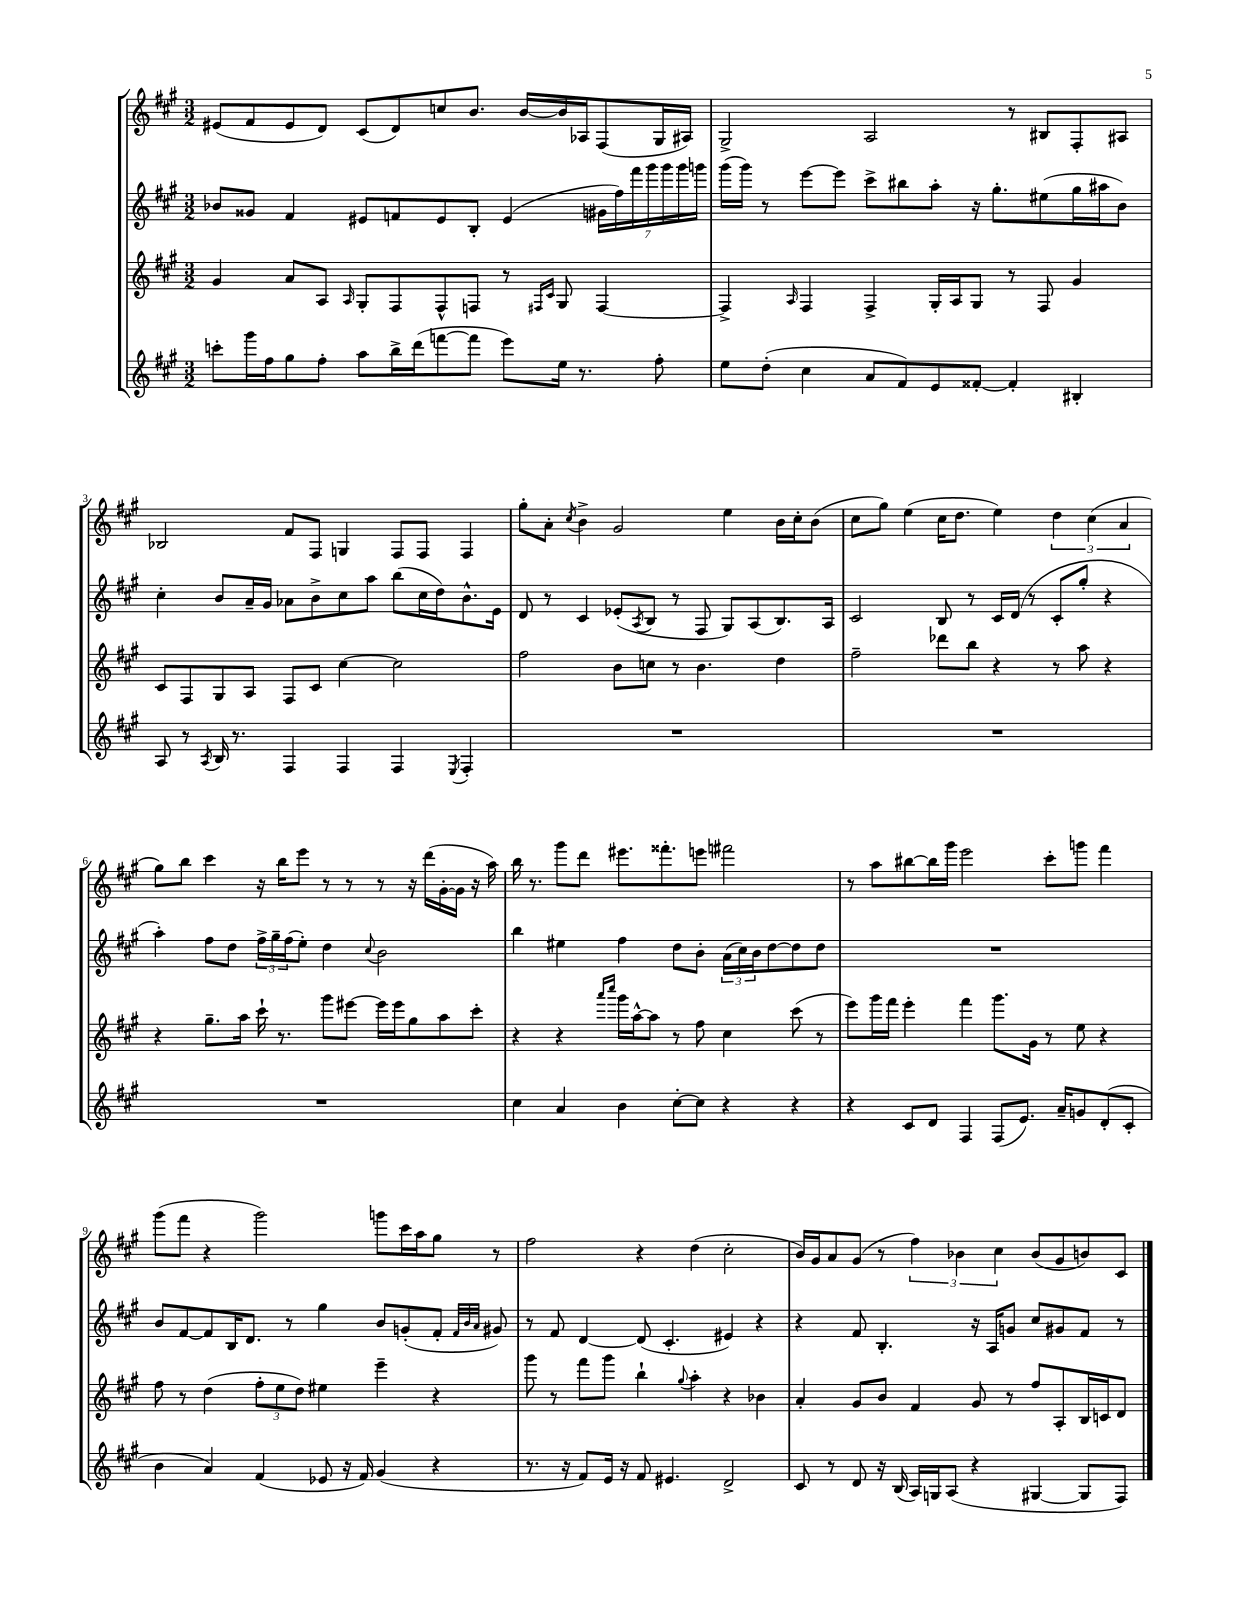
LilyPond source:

<<
\new StaffGroup <<
\new Staff = "s0" {
    \clef treble \key a \major \numericTimeSignature \time 3/2
    eis'8( fis'8 eis'8 d'8) cis'8( d'8) c''8 b'8. b'16~ b'16 aes16 fis8( gis16 ais16) |
    gis2-> a2 r8 bis8 fis8-. ais8 |
    bes2 fis'8 fis8 g4 fis8 fis8 fis4 |
    gis''8-. a'8-. \acciaccatura { cis''8 } b'4-> gis'2 e''4 b'16 cis''16-. b'8( |
    cis''8 gis''8) e''4( cis''16 d''8. e''4) \tuplet 3/2 { d''4 cis''4( a'4 } |
    gis''8) b''8 cis'''4 r16 b''16 e'''8 r8 r8 r8 r16 d'''16( gis'16~-. gis'16 r16 a''16) |
    b''16 r8. gis'''8 d'''8 eis'''8. fisis'''8.-. e'''8 fis'''2 |
    r8 a''8 bis''8~ bis''16 gis'''16 e'''2 cis'''8-. g'''8 fis'''4 |
    gis'''8( fis'''8 r4 gis'''2) g'''8 cis'''16 a''16 gis''8 r8 |
    fis''2 r4 d''4( cis''2-. |
    b'16) gis'16 a'8 gis'8( r8 \tuplet 3/2 { fis''4) bes'4 cis''4 } bes'8( gis'8 b'8) cis'8 \bar "|." |
}
\new Staff = "s1" {
    \clef treble \key a \major \numericTimeSignature \time 3/2
    bes'8 gisis'8 fis'4 eis'8 f'8 eis'8 b8-. eis'4( \tuplet 7/4 { gis'16 fis''16) fis'''16 gis'''16 gis'''16 gis'''16 g'''16 } |
    gis'''16( gis'''16) r8 e'''8~ e'''8 cis'''8-> bis''8 a''8-. r16 gis''8.-. eis''8( gis''16 ais''16 b'8) |
    cis''4-. b'8 a'16-- gis'16 aes'8 b'8-> cis''8 a''8 b''8( cis''16 d''16) b'8.-^ e'16 |
    d'8 r8 cis'4 ees'8-.( \acciaccatura { a8 } b8 r8 fis8 gis8) a8( b8.) a16 |
    cis'2 b8 r8 cis'16 d'16( r8 cis'8-. gis''8-. r4 |
    a''4-.) fis''8 d''8 \tuplet 3/2 { fis''16-> gis''16-- fis''16( } e''8-.) d''4 \appoggiatura { cis''8 } b'2 |
    b''4 eis''4 fis''4 d''8 b'8-. \tuplet 3/2 { a'16( cis''16) b'16 } d''8~ d''8 d''8 |
    R1. |
    b'8 fis'8~ fis'8 b16 d'8. r8 gis''4 b'8 g'8-.( fis'8-. \grace { fis'32 b'32 a'32 } gis'8) |
    r8 fis'8 d'4~ d'8( cis'4.-. eis'4) r4 |
    r4 fis'8 b4.-. r16 a16 g'8 cis''8 gis'8 fis'8 r8 \bar "|." |
}
\new Staff = "s2" {
    \clef treble \key a \major \numericTimeSignature \time 3/2
    gis'4 a'8 a8 \grace { a16 } gis8-. fis8 fis8-^ f8 r8 \grace { fis16 cis'16 } gis8 fis4~ |
    fis4-> \grace { a16 } fis4 fis4-> gis16-. a16 gis8 r8 fis8 gis'4 |
    cis'8 fis8 gis8 a8 fis8 cis'8 cis''4~ cis''2 |
    fis''2 b'8 c''8 r8 b'4. d''4 |
    fis''2-- des'''8 b''8 r4 r8 a''8 r4 |
    r4 gis''8.-- a''16 cis'''16-! r8. gis'''8 eis'''8~ eis'''16 eis'''16 gis''8 a''8 cis'''8-. |
    r4 r4 \grace { a'''16 cis''''16 } gis'''16 a''16~-^ a''8 r8 fis''8 cis''4 cis'''8( r8 |
    e'''8) gis'''16 fis'''16 e'''4-. fis'''4 gis'''8. gis'16 r8 e''8 r4 |
    fis''8 r8 d''4( \tuplet 3/2 { fis''8-. e''8 d''8) } eis''4 e'''4-- r4 |
    gis'''8 r8 fis'''8 gis'''8 b''4-! \appoggiatura { gis''8 } a''4-. r4 bes'4 |
    a'4-. gis'8 b'8 fis'4 gis'8 r8 fis''8 a8-. b16 c'16 d'8 \bar "|." |
}
\new Staff = "s3" {
    \clef treble \key a \major \numericTimeSignature \time 3/2
    c'''8-. gis'''16 fis''16 gis''8 fis''8-. a''8 b''16-> d'''16( f'''8~ f'''8 e'''8) e''16 r8. fis''8-. |
    e''8 d''8-.( cis''4 a'8 fis'8) e'8 fisis'8~-. fisis'4-. bis4-. |
    a8 r8 \acciaccatura { a8 } b16 r8. fis4 fis4 fis4 \acciaccatura { e8 } fis4-. |
    R1. |
    R1. |
    R1. |
    cis''4 a'4 b'4 cis''8~-. cis''8 r4 r4 |
    r4 cis'8 d'8 fis4 fis8( e'8.) a'16-- g'8 d'8-.( cis'8-. |
    b'4 a'4) fis'4( ees'8 r16 fis'16) gis'4( r4 |
    r8. r16 fis'8) e'16 r16 fis'8 eis'4. d'2-> |
    cis'8 r8 d'8 r16 b16( a16) g16 a8( r4 gis4~ gis8 fis8) \bar "|." |
}
>>
>>
